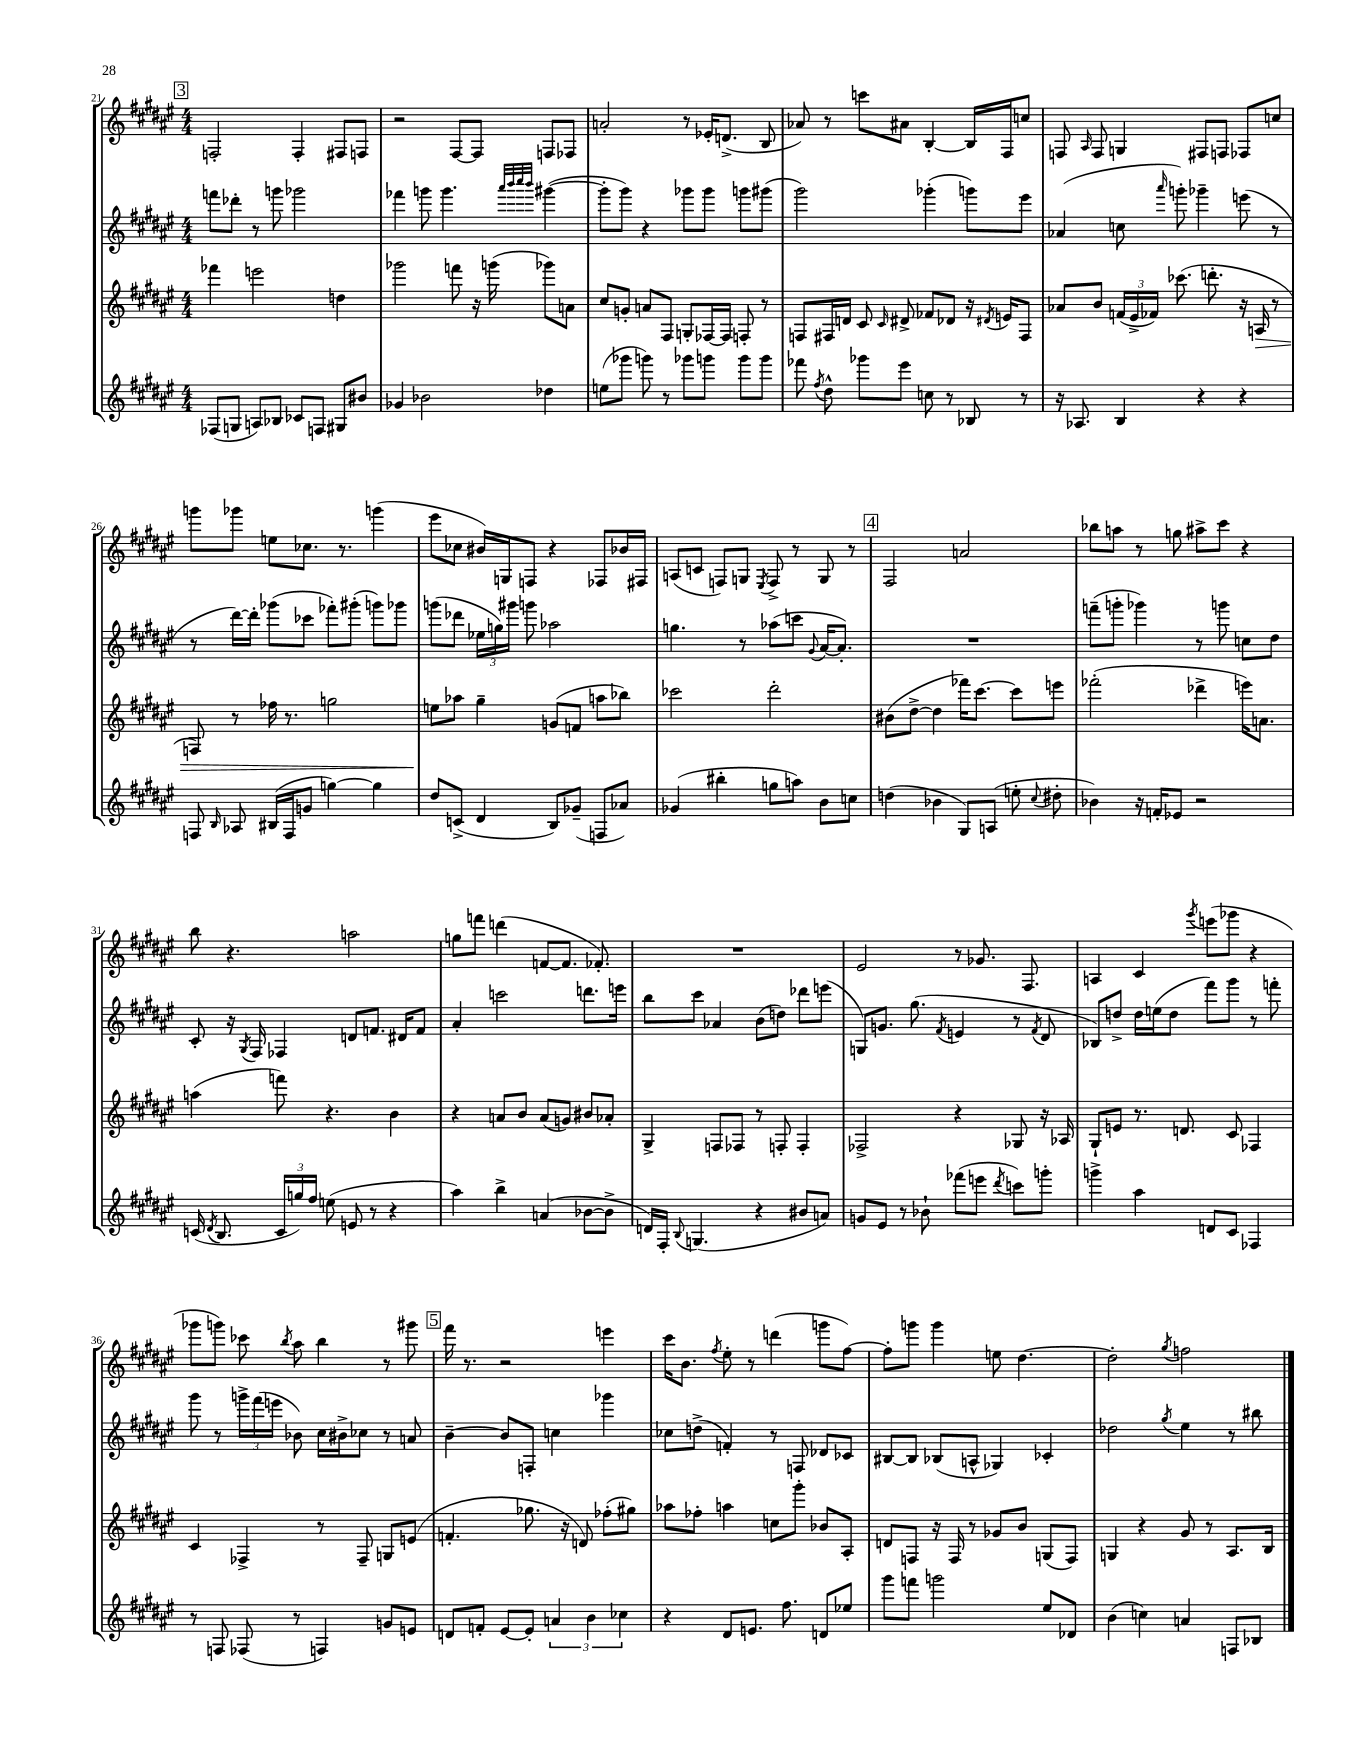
<<
\new StaffGroup <<
\new Staff = "s0" {
    \clef treble \key fis \major \numericTimeSignature \time 4/4
    \autoBeamOff \mark \markup { \box "3" } f2-. f4-. fis8[ f8] |
    r2 fis8[~ fis8] f8[ fes8] |
    a'2-. r8 ees'16[-. d'8.]->( b8 |
    aes'8) r8 c'''8[ ais'8] b4~-. b16[ fis16 c''8] |
    f8 \grace { ais16 } f8 g4 fis8[ f8] fes8[ c''8] |
    g'''8[ ges'''8] e''8[ ces''8.] r8. g'''4( |
    eis'''8[ ces''8] bis'16[) g16 f8] r4 fes8[ bes'16 fis16] |
    a8[( c'8] f8[) g8] \acciaccatura { eis8 } f8-> r8 g8 r8 |
    \mark \markup { \box "4" } fis2 a'2 |
    bes''8[ a''8] r8 g''8 ais''8[-> cis'''8] r4 |
    b''8 r4. a''2 |
    g''8[ f'''8] d'''4( f'8[~ f'8.] fes'8.-.) |
    R1 |
    eis'2 r8 ges'8. fis8. |
    a4 cis'4 \acciaccatura { gis'''8 } e'''8[( ges'''8] r4 |
    ges'''8[ g'''8]) ces'''8 \acciaccatura { b''8 } ais''8 b''4 r8 gis'''8 |
    \mark \markup { \box "5" } fis'''16 r8. r2 e'''4 |
    cis'''16[ b'8.] \acciaccatura { fis''8 } eis''8-. r8 d'''4( g'''8[ fis''8]~) |
    fis''8[-. g'''8] g'''4 e''8 dis''4.~ |
    dis''2-. \acciaccatura { gis''8 } f''2 \bar "|." |
}
\new Staff = "s1" {
    \clef treble \key fis \major \numericTimeSignature \time 4/4
    \autoBeamOff \mark \markup { \box "3" } f'''8[ des'''8]-. r8 g'''8 ges'''2 |
    fes'''4 g'''8 g'''4. \grace { ais'''32[ b'''32 cis''''32 b'''32] } gis'''4~( |
    gis'''8[-. gis'''8]) r4 ges'''8[ ges'''8] g'''8[ gis'''8]( |
    gis'''2) ges'''4-.( g'''8[) eis'''8] |
    aes'4( c''8 \grace { ais'''16 } g'''8-.) ges'''4-- e'''8( r8 |
    r8 dis'''16[~) dis'''16]-. ges'''8[( ces'''8] fes'''8[-.) gis'''8]-.( g'''8[) ges'''8] |
    g'''8[( des'''8] \tuplet 3/2 { ees''16[ g''16) gis'''16] } g'''8 aes''2 |
    g''4. r8 aes''8[( c'''8] \appoggiatura { gis'8 } ais'16[~ ais'8.]-.) |
    \mark \markup { \box "4" } R1 |
    f'''8[--( g'''8]-. ges'''4) r8 g'''8 c''8[ dis''8] |
    cis'8-. r16 \acciaccatura { gis8 } fis16 fes4 d'8[ f'8.] dis'16[ f'8] |
    ais'4-. c'''2 d'''8.[ e'''16] |
    b''8[ cis'''8] aes'4 b'8[( d''8]) des'''8[ e'''8]( |
    g8[) g'8.] gis''8.( \acciaccatura { fis'8 } e'4 r8 \acciaccatura { fis'8 } dis'8 |
    bes8[) d''8]-> d''16[ e''16( d''8] fis'''8[) gis'''8] r8 f'''8-. |
    gis'''8 r8 \tuplet 3/2 { g'''16[-> fis'''16( e'''16] } bes'8) cis''16[ bis'16-> ces''8] r8 a'8 |
    \mark \markup { \box "5" } b'4~-- b'8[ f8]-. c''4 ges'''4 |
    ces''8[ d''8]->( f'4-.) r8 f8 des'8[ ces'8] |
    bis8[~ bis8] bes8[( a8]-^ ges4) ces'4-. |
    des''2 \acciaccatura { gis''8 } eis''4 r8 bis''8 \bar "|." |
}
\new Staff = "s2" {
    \clef treble \key fis \major \numericTimeSignature \time 4/4
    \autoBeamOff \mark \markup { \box "3" } fes'''4 e'''2 d''4 |
    ges'''2 f'''8 r16 g'''16( ges'''8[) a'8] |
    cis''8[ g'8]-. a'8[ fis8] g8[-. fes16~ fes16] f8-. r8 |
    f8[ fis16 d'16] cis'8 \grace { cis'16 } dis'8-> fes'8[ des'8] r16 \acciaccatura { dis'8 } e'16[ fis8] |
    aes'8[ b'8] \tuplet 3/2 { f'16[( eis'16-> fes'16]) } ces'''8.( d'''8.-. r16 a16\> r8 |
    f8) r8 fes''16 r8. g''2 |
    e''8[\! aes''8] gis''4-- g'8[( f'8] a''8[ bes''8]) |
    ces'''2 dis'''2-. |
    \mark \markup { \box "4" } bis'8[( dis''8]~-> dis''4 fes'''16[) cis'''8.]~ cis'''8[ e'''8] |
    fes'''2-.( des'''4-> e'''16[) a'8.] |
    a''4( f'''8) r4. b'4 |
    r4 a'8[ b'8] a'8[( g'8]) bis'8[ aes'8]-. |
    gis4-> f8[ fes8] r8 f8-. f4-. |
    fes2-> r4 ges8 r16 aes16 |
    gis8[-! e'8] r8. d'8. cis'8 fes4 |
    cis'4 fes4-> r8 fes8-- g8[ e'8]( |
    \mark \markup { \box "5" } f'4.-. ges''8. r16 d'8) fes''8[-.( gis''8]) |
    aes''8[ fes''8]-. a''4 c''8[ gis'''8]-. bes'8[ ais8]-. |
    d'8[ f8] r16 f16 r8 ges'8[ b'8] g8[( f8]) |
    g4 r4 gis'8 r8 ais8.[ b16] \bar "|." |
}
\new Staff = "s3" {
    \clef treble \key fis \major \numericTimeSignature \time 4/4
    \autoBeamOff \mark \markup { \box "3" } fes8[( g8] a8[) bes8] ces'8[ f8] gis8[ bis'8] |
    ges'4 bes'2 des''4 |
    e''8[( ges'''8] g'''8) r8 ges'''8[ g'''8] g'''8[ g'''8] |
    fes'''8 \acciaccatura { fis''8 } dis''8-^ ges'''8[ eis'''8] c''8 r8 bes8 r8 |
    r16 aes8. b4 r4 r4 |
    f8 \grace { b16 } aes8 bis16[( f16 g'8] g''4~) g''4 |
    dis''8[ c'8]->( dis'4 b8[) ges'8]--( f8[ aes'8]) |
    ges'4( bis''4-. g''8[ a''8]) b'8[ c''8] |
    \mark \markup { \box "4" } d''4( bes'4 gis8[) a8]( e''8-. \appoggiatura { cis''8 } dis''8-. |
    bes'4) r16 f'16[-. ees'8] r2 |
    c'16( \acciaccatura { dis'8 } b8. \tuplet 3/2 { c'16[ g''16) fis''16] } e''8( e'8 r8 r4 |
    ais''4) b''4-> a'4( bes'8[~ bes'8]-> |
    d'16[) fis16]-. \appoggiatura { b8 } g4.( r4 bis'8[ a'8]) |
    g'8[ eis'8] r8 bes'8-! fes'''8[( e'''8] \acciaccatura { dis'''8 } c'''8[) g'''8]-. |
    g'''4-> ais''4 d'8[ cis'8] fes4 |
    r8 f8 fes8( r8 f4) g'8[ e'8] |
    \mark \markup { \box "5" } d'8[ f'8]-. eis'8[~ eis'8]-. \tuplet 3/2 { a'4 b'4 ces''4 } |
    r4 dis'8[ e'8.] fis''8. d'8[ ees''8] |
    gis'''8[ f'''8] g'''2 eis''8[ des'8] |
    b'4( c''4) a'4 f8[ bes8] \bar "|." |
}
>>
>>
\layout { \context { \Score currentBarNumber = #21 } }
